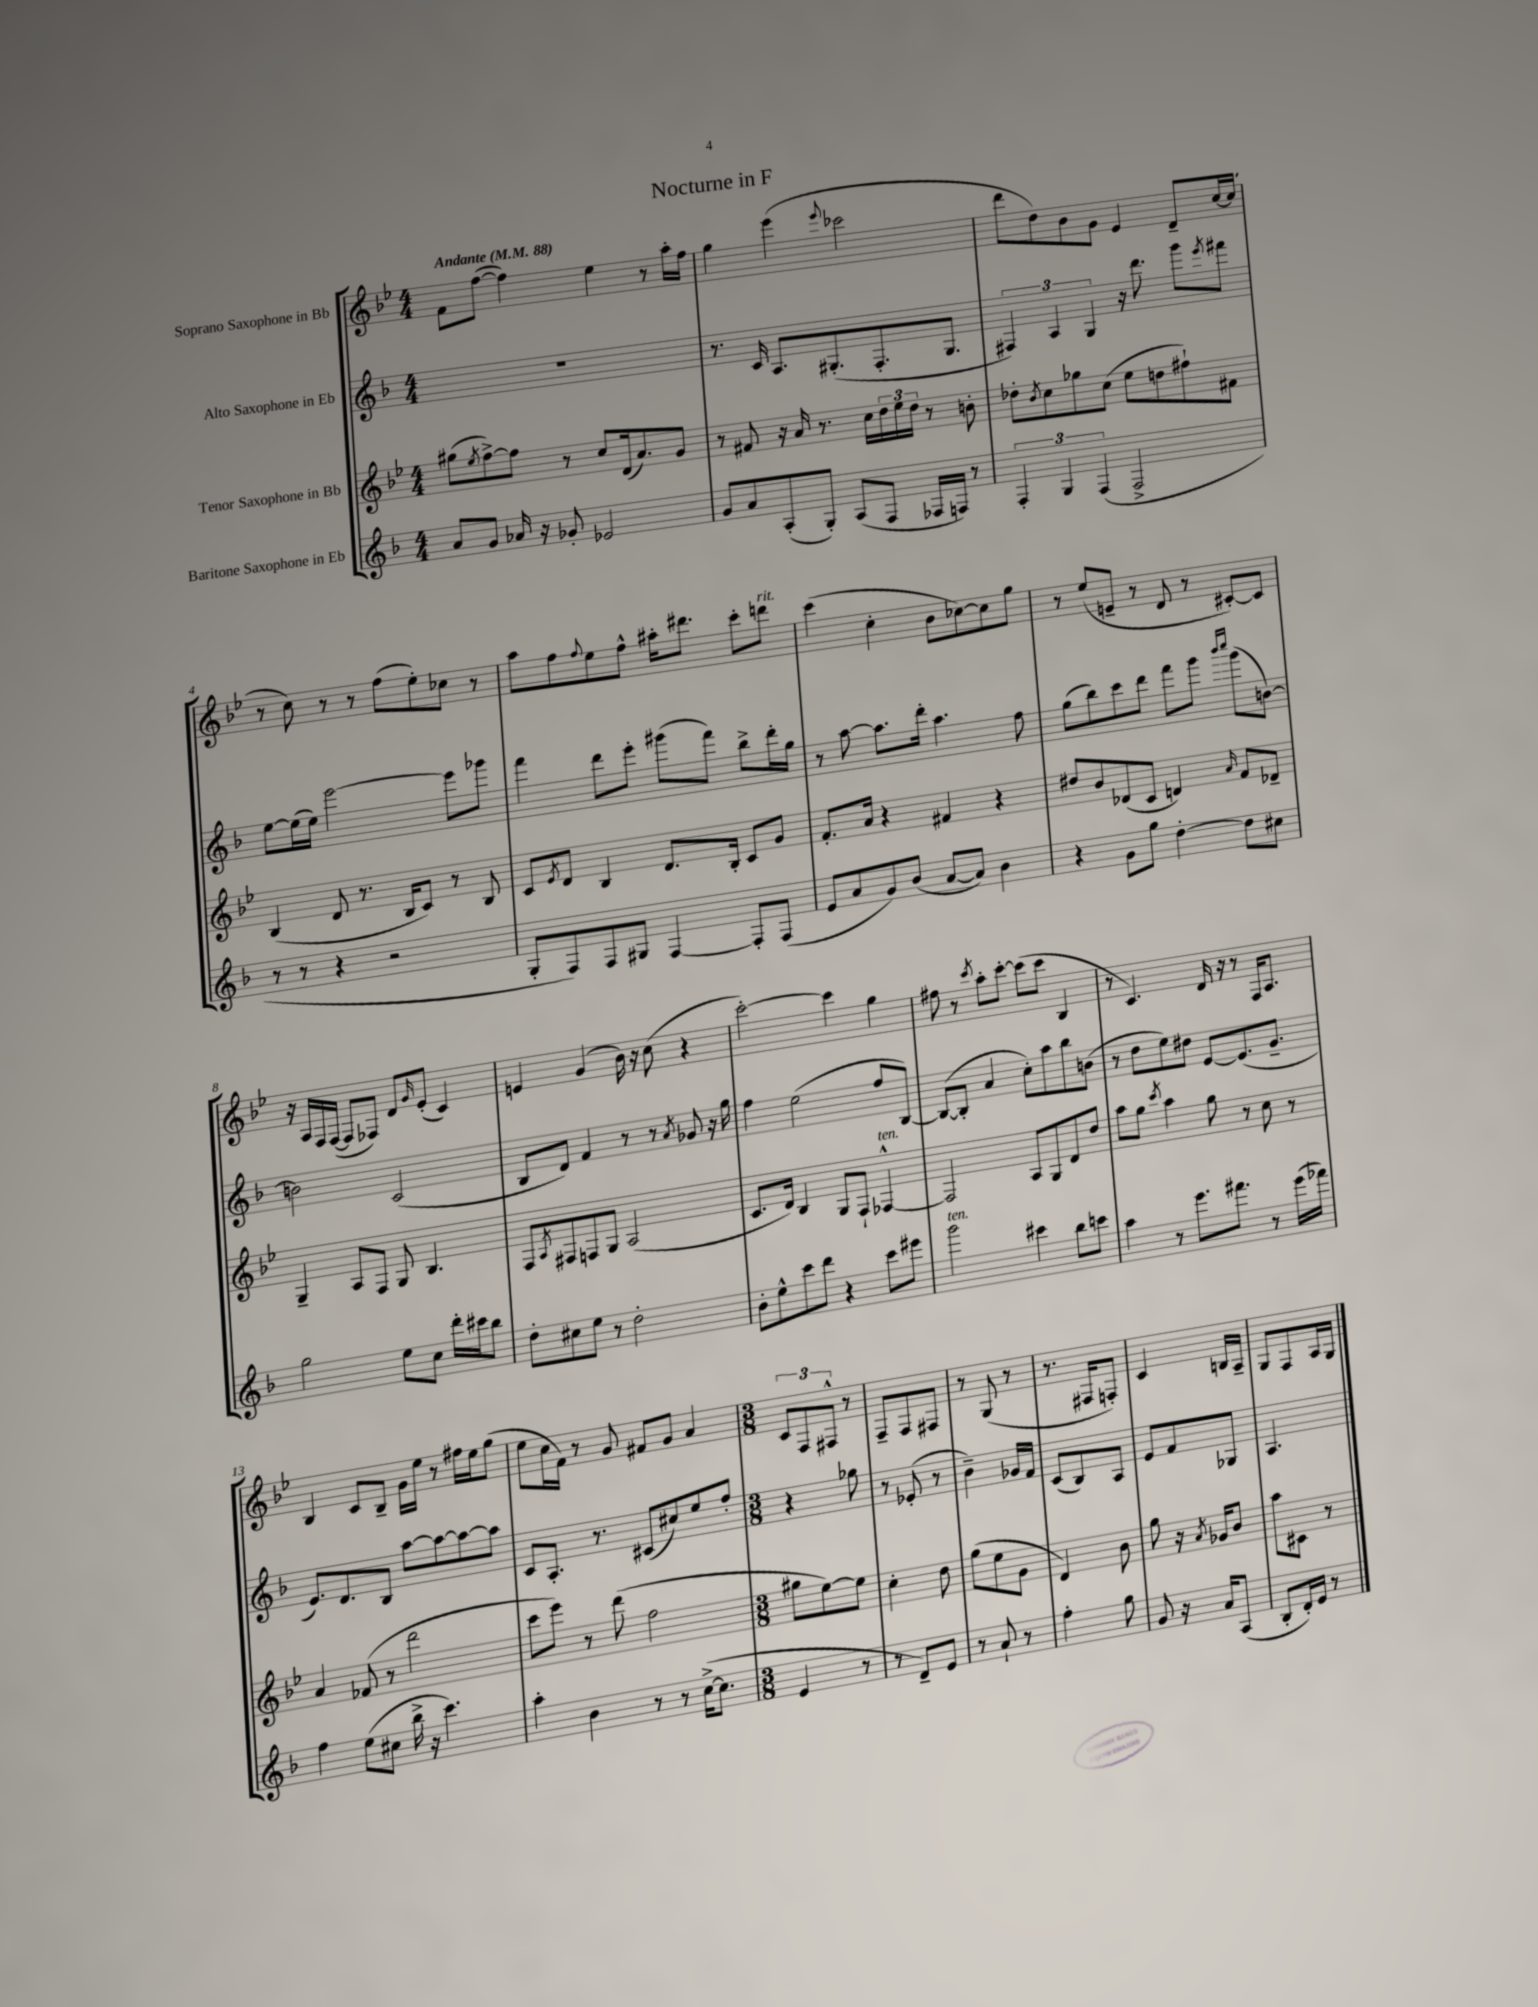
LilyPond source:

\header { title = "Nocturne in F" }
<<
\new StaffGroup <<
\new Staff = "s0" \with { instrumentName = "Soprano Saxophone in Bb" } {
    \clef treble \key bes \major \numericTimeSignature \time 4/4 \tempo "Andante" 4 = 88
    f'8 f''8~( f''4) ees''4 r8 a''16-. f''16 |
    g''4 ees'''4( \appoggiatura { ees'''8 } ces'''2 |
    d'''8 d''8) bes'8 g'8 ees'4 d'8-- c''16~ c''16( |
    r8 c''8) r8 r8 f''8( ees''8-.) ces''8 r8 |
    a''8 f''8 \appoggiatura { f''8 } ees''8 f''8-^ ais''16-. dis'''8. c'''8-. d'''8^\markup { \italic "rit." } |
    c'''4( c''4-. bes'8 ces''8~) ces''8 g''8 |
    r8 ees''8( e'8-- r8 d'8 r8 cis'8~-.) cis'8 |
    r16 a16 f16 f16~( f8 fes8) d'8 \grace { g'16 } ees'8-.( c'4) |
    e'4 g'4( bes'16) r16 c''8( r4 |
    c'''2~-.) c'''4 g''4 |
    fis''8 r8 \acciaccatura { c'''8 } a''8-. c'''8~-. c'''8( c'''8 bes4 |
    r8 c'4.) d'16 r16 r8 f16 a8. |
    bes4 c'8 bes8-- g'16 ees''16 r8 fis''16 ees''16 g''8( |
    ees''8 c''16 f'16) r8 g'8 fis'8 g'8 a'4 |
    \numericTimeSignature \time 3/8 \tuplet 3/2 { c'8 f8 fis8-^ } r8 |
    f8-- f8 fis8 |
    r8 g8( r8 |
    r8. fis16 f8-.) |
    c'4 b16 a16-- |
    g8 f8 a16 g16 \bar "|." |
}
\new Staff = "s1" \with { instrumentName = "Alto Saxophone in Eb" } {
    \clef treble \key f \major \numericTimeSignature \time 4/4
    R1 |
    r8. c'16 a8. gis8.-.( f8.-. gis8. |
    \tuplet 3/2 { fis4) a4 g4 } r16 d'''8. g'''8 \acciaccatura { e'''8 } fis'''8 |
    e''8~ e''16( e''16) e'''2~ e'''8 ges'''8 |
    f'''4 d'''8 e'''8-. gis'''8( f'''8) bes''8-> d'''16-. g''16 |
    r8 a''8~ a''8. d'''16-. a''4. f''8 |
    g''8( bes''8) c'''8 d'''8 f'''8 g'''8 \grace { bes'''16 c''''16 } g'''8( b'8~) |
    b'2 c'2( |
    bes8 d'8) f'4 r8 r8 \acciaccatura { a'8 } ges'8 r16 g''16 |
    f''4 e''2( f''8 bes8~) |
    bes8~( bes8-. a'4 c''8-.) a''8 bes''8 b'8( |
    r8 d''8 e''8) dis''8 e'8~ e'8.( g'8.-- |
    e'8.) d'8. bes8 a''8~ a''8~ a''8~ a''8 |
    c'8 a8.-. r8. cis'8( cis''8) e''8 f''8-. |
    \numericTimeSignature \time 3/8 r4 ges''8 |
    r8 ees'8-.( r8 |
    bes'4--) ges'16 f'16 |
    c'8( bes8) a8 |
    e'8 f'8 ges8 |
    a4. \bar "|." |
}
\new Staff = "s2" \with { instrumentName = "Tenor Saxophone in Bb" } {
    \clef treble \key bes \major \numericTimeSignature \time 4/4
    gis''8( \acciaccatura { ees''8 } f''8~->) f''8 r8 c''8 d'16( a'8.) g'8 |
    r8 fis'8 r16 a'16 r8. c''16 \tuplet 3/2 { d''16 ees''16 d''16 } r8 b'8-. |
    des''8-. \acciaccatura { bes'8 } c''8 ges''8 c''8( ees''8 d''8 fis''8-!) fis'8 |
    bes4( d'8 r8. bes16 c'8) r8 bes8 |
    c'8 \acciaccatura { ees'8 } d'8 bes4 d'8. bes16-. c'8 g'8 |
    f'8.-. a'16 r4 fis'4 r4 |
    dis''8 bes'8 des'8( c'8 d'4) \grace { a'16 } f'8 des'8-- |
    g4-- a8 f8 g8 bes4. |
    f8 \acciaccatura { a8 } fis8 f8 g8 a2( |
    c'8. d'16) bes4 g8 f8-! fes4~-^^\markup { \italic "ten." } |
    fes2 a8 g8 d'8 d''8 |
    a''8 g''8 \acciaccatura { c'''8 } a''4 g''8 r8 c''8 r8 |
    a'4 fes'8( r8 d'''2 |
    c'''8 ees'''8) r8 d'''8( f''2 |
    \numericTimeSignature \time 3/8 gis''8 ees''8~) ees''8 |
    c''4-. d''8 |
    g''8( ees''8 g'8 |
    d'4) bes'8 |
    g''8 r16 \acciaccatura { a'8 } ges'16 bes'8 |
    a''8 cis'8 r8 \bar "|." |
}
\new Staff = "s3" \with { instrumentName = "Baritone Saxophone in Eb" } {
    \clef treble \key f \major \numericTimeSignature \time 4/4
    a'8 g'8 aes'16 r16 ges'8-. ees'2 |
    g'8 a'8 a8-.( g8-.) a8( f8 fes16 f16) r8 |
    \tuplet 3/2 { f4-. g4 f4( } f2-> |
    r8 r8 r4 r2 |
    g8-. f8) f8 gis8 f4~ f8-. f8( |
    e'8 a'8 g'8) bes'8( a'8~ a'8) bes'4 |
    r4 g'8 g''8 d''4~-. d''8 cis''8 |
    g''2 e''8 c''8 d'''16-. cis'''16 bes''8 |
    d''8-. cis''8 e''8 r8 d''2-. |
    bes'8-. e''8-^ c'''8 d'''8 r4 c'''8 eis'''8 |
    g'''2^\markup { \italic "ten." } cis'''4 bes''8 c'''8 |
    a''4 r8 e'''8. fis'''8. r8 e'''16( fes'''16) |
    f''4 e''8( cis''8 bes''16-> r16 c'''4.) |
    a''4-. bes'4 r8 r8 c''16~->( c''8. |
    \numericTimeSignature \time 3/8 e'4 r8 |
    r8 d'8--) e'8 |
    r8 a'8-! r8 |
    f''4-. g''8 |
    g'8 r16 a'16 a8( |
    bes8-. d'16-.) e'16 r8 \bar "|." |
}
>>
>>
